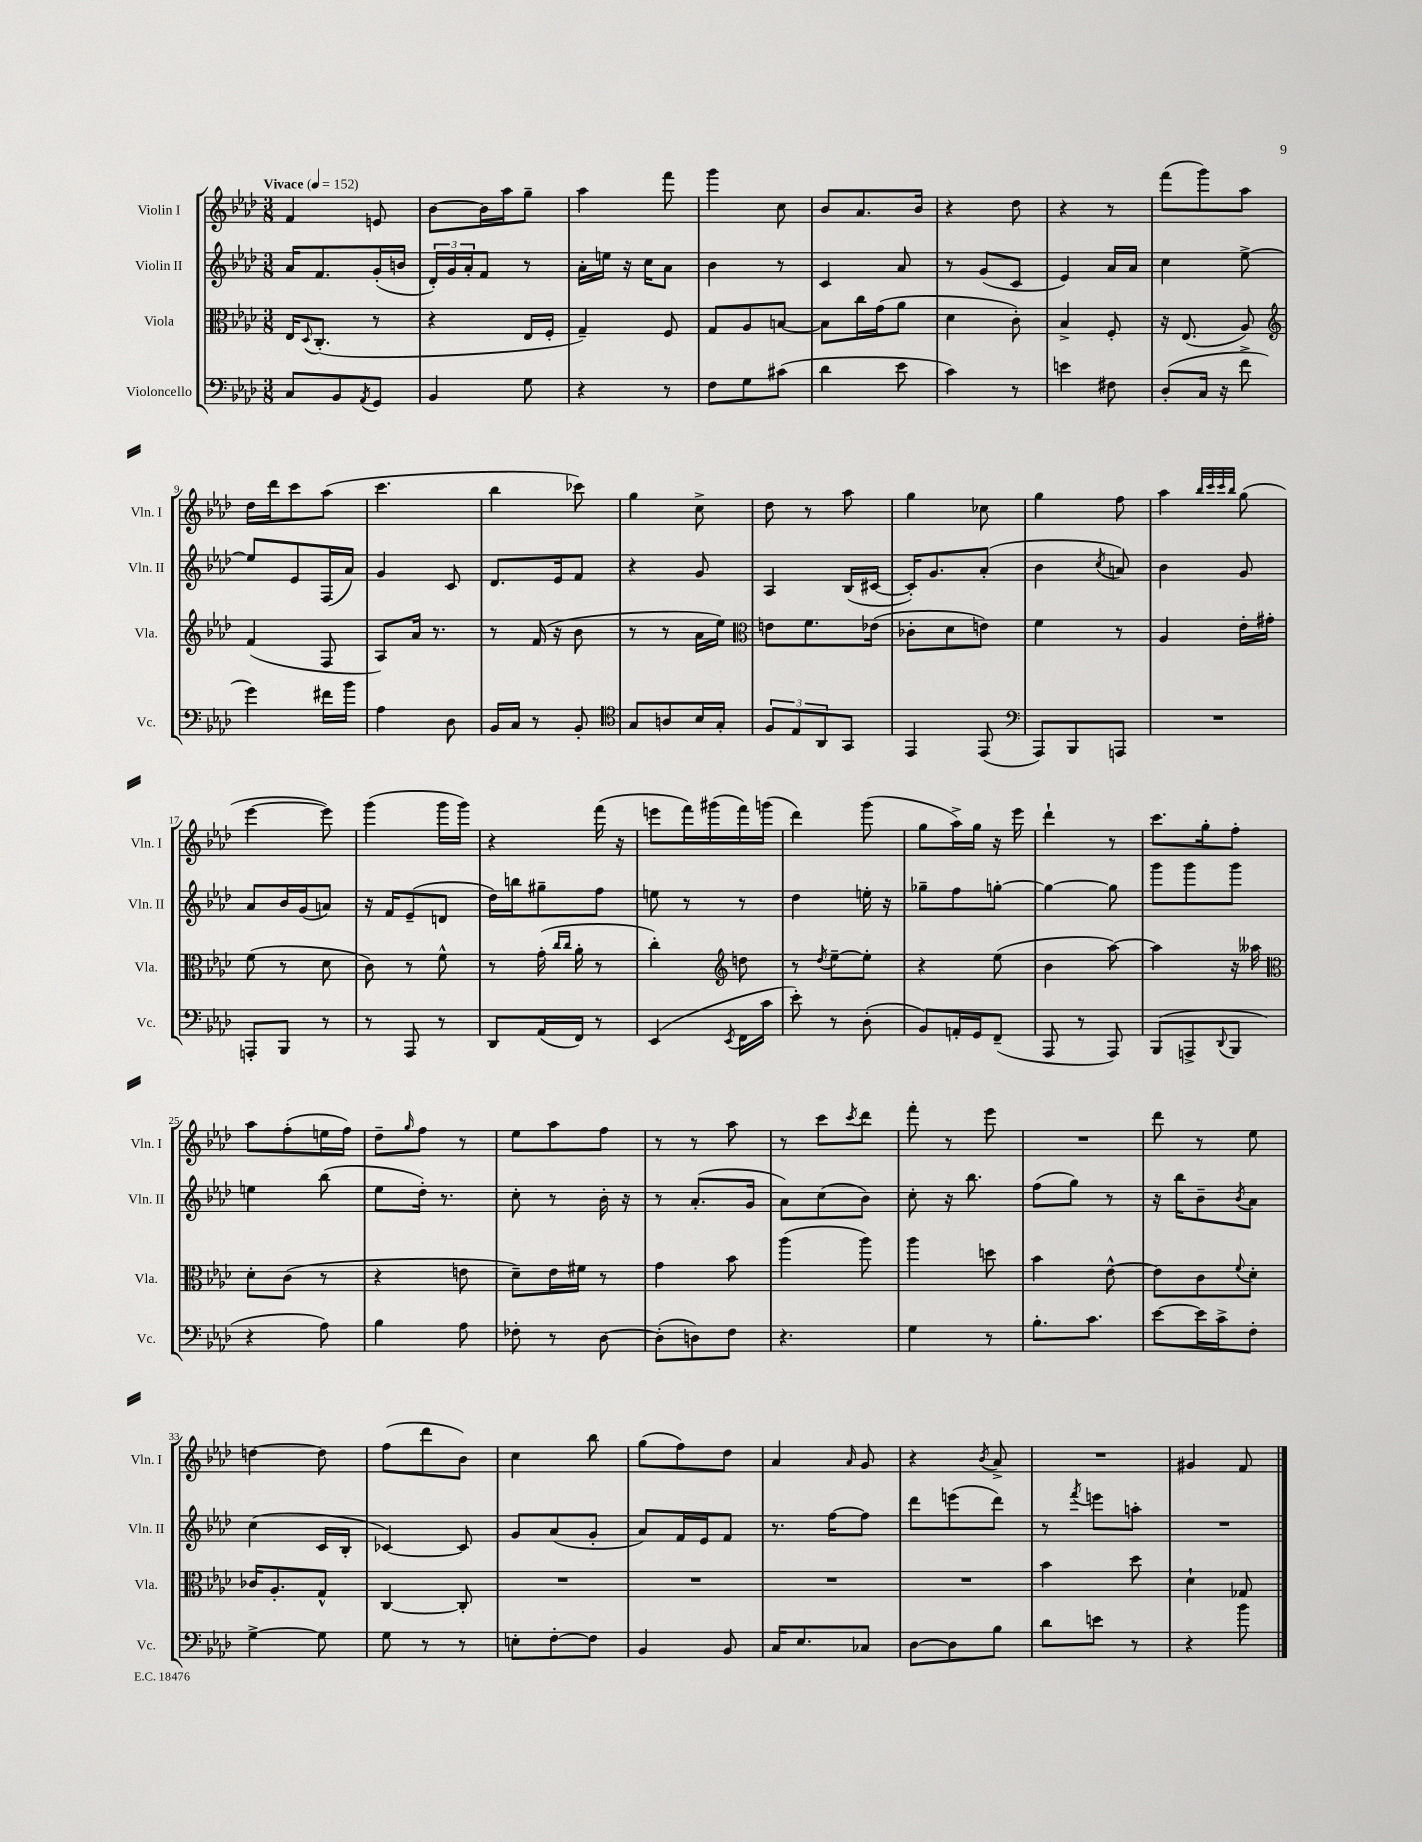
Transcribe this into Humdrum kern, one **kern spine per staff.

**kern	**kern	**kern	**kern
*staff4	*staff3	*staff2	*staff1
*clefF4	*clefC3	*clefG2	*clefG2
*k[b-e-a-d-]	*k[b-e-a-d-]	*k[b-e-a-d-]	*k[b-e-a-d-]
*M3/8	*M3/8	*M3/8	*M3/8
*MM152	*MM152	*MM152	*MM152
8C	16E-	16a-	4f
.	8qqD-	.	.
.	(8.C'	8.f	.
8BB-	.	.	.
8qAA-	.	.	.
8GG	8r	(16g'	8e
.	.	16b	.
=	=	=	=
4BB-	4r	24d-')	[8b-
.	.	24g	.
.	.	24a-'	.
.	.	8f	16b-]
.	.	.	16aa-
8G	16E-	8r	8gg~
.	16F'	.	.
=	=	=	=
4r	4G~)	16a-'	4aa-
.	.	16ee	.
.	.	16r	.
.	.	16cc	.
8r	8F	8a-	8fff
=	=	=	=
8F	8G	4b-	4ggg
8G	8A-	.	.
(8c#	[8B	8r	8cc
=	=	=	=
4d-	8B]	4c	8b-
.	16cc	.	8.a-
.	(16g	.	.
8e-	8a-	8a-	.
.	.	.	16b-
=	=	=	=
4c)	4d-	8r	4r
.	.	(8g	.
8r	8c')	8c	8dd-
=	=	=	=
4e	4B-^	4e-)	4r
8F#	8F'	16a-	8r
.	.	16a-	.
=	=	=	=
(8D-'	16r	4cc	(8fff
.	(8.E-	.	.
16C	.	.	8ggg)
16r	.	.	.
8f^	8A-)	[8ee-^	8aa-
=	=	=	=
*	*clefG2	*	*
4g)	(4f	8ee-]	16dd-
.	.	.	16ddd-
.	.	8e-	8ccc
16f#	8F	(16F	(8aa-
16b-	.	16a-)	.
=	=	=	=
4A-	8A-)	4g	4.ccc
.	16a-	.	.
.	8.r	.	.
8D-	.	8c	.
=	=	=	=
16BB-	8r	8.d-	4bb-
16C	.	.	.
8r	(16f	.	.
.	16r	16e-	.
8BB-'	8b-	8f	8ccc-)
=	=	=	=
*clefC4	*	*	*
8G	8r	4r	4gg
8A	8r	.	.
16B-	16a-	8g	8cc^
16G'	16ee-)	.	.
=	=	=	=
*	*clefC3	*	*
12F	8e	4A-	8dd-
12E-	.	.	.
.	8.f	.	8r
12AA-	.	.	.
8GG	.	(16B-	8aa-
.	(16e-	[16c#	.
=	=	=	=
4EE-	8c-'	16c#'])	4gg
.	.	8.g	.
.	8d-	.	.
(8EE-	8e)	(8a-'	8cc-
=	=	=	=
*clefF4	*	*	*
8AAA-)	4f	4b-	4gg
8BBB-	.	.	.
.	.	8qcc	.
8AAA	8r	8a)	8ff
=	=	=	=
4.r	4A-	4b-	4aa-
.	.	.	32qqbb-
.	.	.	32qqccc
.	.	.	32qqccc
.	.	.	32qqbb-
.	16e-'	8g	(8gg
.	16g#'	.	.
=	=	=	=
8AAA'	(8f	8a-	[4eee-
8BBB-	8r	16b-	.
.	.	(16g	.
8r	8d-	8a)	8eee-])
=	=	=	=
8r	8c)	16r	(4ggg
.	.	16f	.
8AAA-	8r	(8e-~	.
8r	8f^^	8d	16ggg
.	.	.	16ggg)
=	=	=	=
8DD-	8r	16dd-)	4r
.	.	16bb	.
(16AA-	(16g'	8gg#~	.
.	16qqcc	.	.
.	16qqcc	.	.
16FF)	16a-'	.	.
8r	8r	8ff	(16fff
.	.	.	16r
=	=	=	=
(4EE-	4cc')	8ee	8eee
.	.	8r	16fff)
.	.	.	(16ggg#
*	*clefG2	*	*
8qEE-	.	.	.
16FF	8dd	8r	16fff)
16c	.	.	(16ggg
=	=	=	=
8e-')	8r	4dd-	4ddd-)
.	8qdd-	.	.
8r	[8ee-~	.	.
(8D-'	8ee-']	16ee'	(8ggg
.	.	16r	.
=	=	=	=
8BB-)	4r	8gg-~	8gg
16AA'	.	8ff	16aa-^)
16GG	.	.	16gg
(8FF~	(8ee-	[8gg'	16r
.	.	.	16eee-
=	=	=	=
8AAA-	4b-	4gg_	4ddd-`
8r	.	.	.
8AAA-)	[8aa-)	8gg]	8r
=	=	=	=
(8BBB-	4aa-]	8ggg	8.ccc
8AAA^	.	8ggg	.
.	.	.	16gg'
8qqDD-	.	.	.
8BBB-	16r	8ggg	8ff'
.	16aa--	.	.
=	=	=	=
*	*clefC3	*	*
4r	8d-'	4ee	8aa-
.	(8c	.	(8ff'
8A-)	8r	(8bb-	16ee
.	.	.	16ff)
=	=	=	=
4B-	4r	8ee-	8dd-~
.	.	.	16qqgg
.	.	16dd-')	8ff
.	.	8.r	.
8A-	8e	.	8r
=	=	=	=
8F-'	8d-~)	8cc'	8ee-
8r	16e-	8r	8aa-
.	16f#	.	.
[8D-	8r	16b-'	8ff
.	.	16r	.
=	=	=	=
(8D-']	4g	8r	8r
8D)	.	(8.a-'	8r
8F	8b-	.	8aa-
.	.	16g	.
=	=	=	=
4.r	(4aa-	8a-)	8r
.	.	(8cc	8ccc
.	.	.	8qccc
.	8aa-)	8b-)	8ddd-
=	=	=	=
4G	4aa-	8cc'	8fff'
.	.	16r	8r
.	.	8.bb-	.
8r	8dd	.	8eee-
=	=	=	=
8.B-'	4b-	(8ff	4.r
.	.	8gg)	.
8.c	.	.	.
.	[8e-^^	8r	.
=	=	=	=
[8e-	8e-]	16r	8ddd-
.	.	16bb-	.
16e-]	8c	8b-~	8r
16c^	.	.	.
.	8qqf	8qb-	.
8F'	8d-'	8a-	8ee-
=	=	=	=
[4G^	16c-	(4cc	[4dd
.	8.A-'	.	.
8G]	8G^^	16c	8dd]
.	.	16B-'	.
=	=	=	=
8G	[4C	[4c-)	(8ff
8r	.	.	8ddd-
8r	8C']	8c-]	8b-)
=	=	=	=
8E'	4.r	8g	4cc
[8F'	.	(8a-	.
8F]	.	8g'	8bb-
=	=	=	=
4BB-	4.r	8a-)	(8gg
.	.	16f	8ff)
.	.	16e-	.
8BB-	.	8f	8dd-
=	=	=	=
16C	4.r	8.r	4a-
8.E-	.	.	.
.	.	[16ff	.
.	.	.	16qqa-
8C-	.	8ff]	8g
=	=	=	=
[8D-	4.r	8ddd-	4r
8D-]	.	(8eee	.
.	.	.	8qb-
8B-	.	8ddd-)	8a-^
=	=	=	=
8d-	4b-	8r	4.r
.	.	8qfff	.
8e	.	8eee	.
8r	8dd-	8aa'	.
=	=	=	=
4r	4d-`	4.r	4g#
8b-	8G-	.	8f
==	==	==	==
*-	*-	*-	*-
